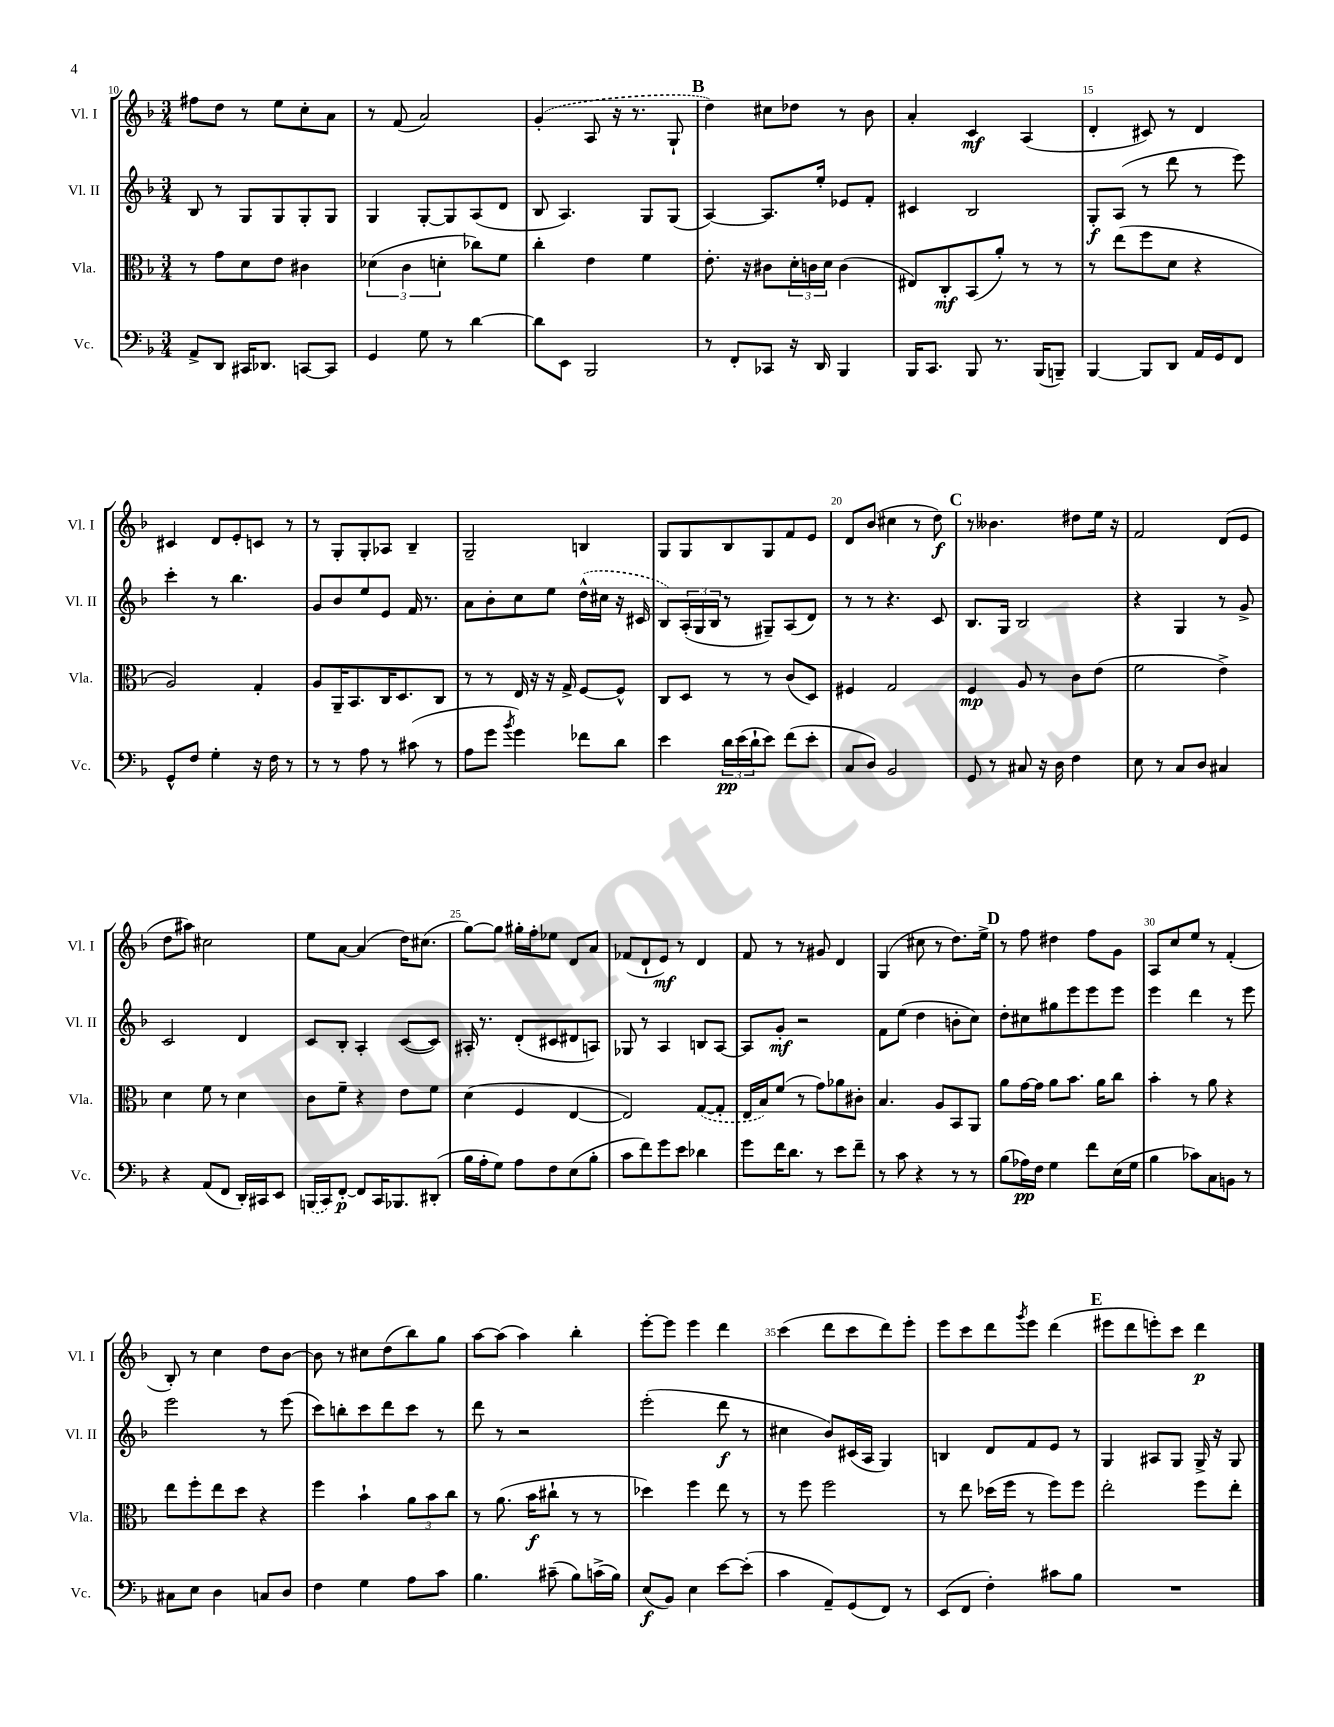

**kern	**dynam	**kern	**dynam	**kern	**dynam	**kern	**dynam
*part4	*part4	*part3	*part3	*part2	*part2	*part1	*part1
*staff4	*staff4	*staff3	*staff3	*staff2	*staff2	*staff1	*staff1
*I"Vc.	*	*I"Vla.	*	*I"Vl. II	*	*I"Vl. I	*
*I'Vc.	*	*I'Vla.	*	*I'Vl. II	*	*I'Vl. I	*
*clefF4	*	*clefC3	*	*clefG2	*	*clefG2	*
*k[b-]	*	*k[b-]	*	*k[b-]	*	*k[b-]	*
*M3/4	*	*M3/4	*	*M3/4	*	*M3/4	*
=10	=10	=10	=10	=10	=10	=10	=10
8AA^/L	.	8r	.	8B-/	.	8ff#X\L	.
8DD/J	.	8g\L	.	8r	.	8dd\J	.
16CC#X/KL	.	8d\	.	8G/L	.	8r	.
8.DD-X/J	.	.	.	.	.	.	.
.	.	8e\J	.	8G/	.	8ee\L	.
[8CCn/L	.	4c#X\	.	8G'/	.	8cc'\	.
8CC/J]	.	.	.	8G/J	.	8a\J	.
=11	=11	=11	=11	=11	=11	=11	=11
4GG/	.	(6d-X\	.	4G/	.	8r	.
.	.	.	.	.	.	(8f/	.
.	.	6c\	.	.	.	.	.
8G\	.	.	.	[8G'/L	.	2a/)	.
.	.	6dn'\	.	.	.	.	.
8r	.	.	.	8G/]	.	.	.
[4d\	.	8cc-X\L)	.	(8A/	.	.	.
.	.	8f\J	.	8d/J	.	.	.
=12	=12	=12	=12	=12	=12	=12	=12
8d\L]	.	4cc'\	.	8B-/	.	(4g'/	.
8EE\J	.	.	.	4.A/)	.	.	.
2BBB-/	.	4e\	.	.	.	8A/	.
.	.	.	.	.	.	16r	.
.	.	.	.	.	.	8.r	.
.	.	4f\	.	8G/L	.	.	.
.	.	.	.	(8G/J	.	8G`/	.
!!LO:REH:place=s1:t=B
=13	=13	=13	=13	=13	=13	=13	=13
8r	.	8.e'\	.	[4A/)	.	4dd\)	.
8FF'/L	.	.	.	.	.	.	.
.	.	16r	.	.	.	.	.
8CC-X/J	.	8c#X\L	.	8.A/L]	.	8cc#X\L	.
16r	.	24d'\L	.	.	.	8dd-X\J	.
.	.	24cn\	.	.	.	.	.
16DD/	.	.	.	16ee'/Jk	.	.	.
.	.	24d\JJ	.	.	.	.	.
4BBB-/	.	(4c\	.	8e-X/L	.	8r	.
.	.	.	.	8f'/J	.	8b-\	.
=14	=14	=14	=14	=14	=14	=14	=14
16BBB-/KL	.	8E#X/L)	.	4c#X/	.	4a'/	.
8.CC/J	.	.	.	.	.	.	.
.	.	8C'/	mf	.	.	.	.
8BBB-/	.	(8BB-/	.	2B-/	.	4c/	mf
8.r	.	8a'/J)	.	.	.	.	.
.	.	8r	.	.	.	(4A/	.
(16BBB-/KL	.	.	.	.	.	.	.
8BBBn~/J)	.	8r	.	.	.	.	.
=15	=15	=15	=15	=15	=15	=15	=15
[4BBB-/	.	8r	.	8G'/L	f	4d'/	.
.	.	(8ee\L	.	(8A/J	.	.	.
8BBB-/L]	.	8ff\	.	8r	.	8c#X/)	.
8DD/J	.	8d\J	.	8ddd\	.	8r	.
16AA/LL	.	4r	.	8r	.	4d/	.
16GG/J	.	.	.	.	.	.	.
8FF/J	.	.	.	8eee\)	.	.	.
!!LO:LB:g=z
=16	=16	=16	=16	=16	=16	=16	=16
8GG^^/L	.	2A/)	.	4ccc'\	.	4c#X/	.
8F/J	.	.	.	.	.	.	.
4G'\	.	.	.	8r	.	8d/L	.
.	.	.	.	4.bb-\	.	8e'/	.
16r	.	4G'/	.	.	.	8cn/J	.
16F\	.	.	.	.	.	.	.
8r	.	.	.	.	.	8r	.
=17	=17	=17	=17	=17	=17	=17	=17
8r	.	8A/L	.	8g/L	.	8r	.
8r	.	16AA~/K	.	8b-/	.	8G'/L	.
.	.	8.BB-/	.	.	.	.	.
8A\	.	.	.	8ee/	.	8G'/	.
8r	.	16C/K	.	8e/J	.	8A-X/J	.
.	.	8.D/	.	.	.	.	.
(8c#X\	.	.	.	16f/	.	4B-~/	.
.	.	.	.	8.r	.	.	.
8r	.	8C/J	.	.	.	.	.
=18	=18	=18	=18	=18	=18	=18	=18
8A\L	.	8r	.	8a\L	.	2G~/	.
8g\J	.	8r	.	8b-'\	.	.	.
8qb-/	.	.	.	.	.	.	.
4g\)	.	16E/	.	8cc\	.	.	.
.	.	16r	.	.	.	.	.
.	.	16r	.	8ee\J	.	.	.
.	.	16G^/	.	.	.	.	.
8f-X\L	.	[8F/L	.	(16dd^^\LL	.	4Bn/	.
.	.	.	.	16cc#X\JJ	.	.	.
8d\J	.	8F^^/J]	.	16r	.	.	.
.	.	.	.	16c#X/	.	.	.
=19	=19	=19	=19	=19	=19	=19	=19
4e\	.	8C/L	.	8B-/L)	.	8G/L	.
.	.	8D/J	.	(24A'/L	.	8G/	.
.	.	.	.	24G/	.	.	.
.	.	.	.	24B-/JJ	.	.	.
24d\LL	pp	8r	.	8r	.	8B-/	.
(24e\	.	.	.	.	.	.	.
24d`\J	.	.	.	.	.	.	.
8e\J)	.	8r	.	8G#X~/L)	.	8G/	.
(8f\L	.	(8c/L	.	(8A/	.	8f/	.
8e'\J	.	8D/J)	.	8d/J)	.	8e/J	.
=20	=20	=20	=20	=20	=20	=20	=20
8C/L	.	4F#X/	.	8r	.	8d/L	.
8D/J)	.	.	.	8r	.	(8b-/J	.
2BB-/	.	2G/	.	4.r	.	4cc#X\	.
.	.	.	.	.	.	8r	.
.	.	.	.	8c/	.	8dd\)	f
!!LO:REH:place=s1:t=C
=21	=21	=21	=21	=21	=21	=21	=21
8GG/	.	4F/	mp	8.B-/L	.	8r	.
8r	.	.	.	.	.	4.b--X\	.
.	.	.	.	16G/Jk	.	.	.
8C#X/	.	8A/	.	2B-/	.	.	.
16r	.	8r	.	.	.	.	.
16D\	.	.	.	.	.	.	.
4F\	.	8c\L	.	.	.	8dd#X\L	.
.	.	(8e\J	.	.	.	16ee\Jk	.
.	.	.	.	.	.	16r	.
=22	=22	=22	=22	=22	=22	=22	=22
8E\	.	2f\	.	4r	.	2f/	.
8r	.	.	.	.	.	.	.
8C/L	.	.	.	4G/	.	.	.
8D/J	.	.	.	.	.	.	.
4C#X/	.	4e^\)	.	8r	.	(8d/L	.
.	.	.	.	8g^/	.	8e/J	.
!!LO:LB:g=z
=23	=23	=23	=23	=23	=23	=23	=23
4r	.	4d\	.	2c/	.	8dd\L	.
.	.	.	.	.	.	8aa#X\J)	.
(8AA/L	.	8f\	.	.	.	2cc#X\	.
8FF/J	.	8r	.	.	.	.	.
16DD'/LL)	.	4d\	.	4d/	.	.	.
16CC#X/J	.	.	.	.	.	.	.
8EE/J	.	.	.	.	.	.	.
=24	=24	=24	=24	=24	=24	=24	=24
(16BBBn/LL	.	8c\L	.	8c/L	.	8ee\L	.
16CC/J)	.	.	.	.	.	.	.
[8FF'/J	p	8f~\J	.	8B-'/J	.	[8a\J	.
8FF/L]	.	4r	.	4A'/	.	(4a/]	.
16CC/K	.	.	.	.	.	.	.
8.BBB-X/	.	.	.	.	.	.	.
.	.	8e\L	.	([8c/L	.	16dd\KL)	.
.	.	.	.	.	.	(8.cc#X\J	.
(8DD#X'/J	.	8f\J	.	8c/J])	.	.	.
=25	=25	=25	=25	=25	=25	=25	=25
16B-\LL	.	(4d\	.	16A#X'/	.	[8gg\L)	.
16A'\J	.	.	.	8.r	.	.	.
8G\J)	.	.	.	.	.	8gg\J]	.
8A\L	.	4F/	.	(8d'/L	.	16gg#X'\LL	.
.	.	.	.	.	.	16ff'\J	.
8F\	.	.	.	8c#X/	.	8ee-X\J	.
(8E\	.	[4E/	.	8d#X/	.	8d/L	.
8B-'\J	.	.	.	8An/J)	.	8a/J	.
=26	=26	=26	=26	=26	=26	=26	=26
8c\L	.	2E/])	.	8G-X/	.	(8f-X/L	.
8f\)	.	.	.	8r	.	8d`/	.
8g\	.	.	.	4A/	.	8e/J)	mf
8e\J	.	.	.	.	.	8r	.
4d-X\	.	([8G/L	.	8Bn/L	.	4d/	.
.	.	8G'/J]	.	[8A/J	.	.	.
=27	=27	=27	=27	=27	=27	=27	=27
8g\L	.	16E/LL	.	8A/L]	.	8f/	.
.	.	16B-/J)	.	.	.	.	.
16f\K	.	(8f/J	.	8g'/J	mf	8r	.
8.d\J	.	.	.	.	.	.	.
.	.	8r	.	2r	.	8r	.
8r	.	8g\L)	.	.	.	8g#X/	.
8e\L	.	8a-X\	.	.	.	4d/	.
8f~\J	.	8c#X'\J	.	.	.	.	.
=28	=28	=28	=28	=28	=28	=28	=28
8r	.	4.B-/	.	8f\L	.	(4G/	.
8c\	.	.	.	(8ee\J	.	.	.
4r	.	.	.	4dd\	.	8cc#X\	.
.	.	8A/L	.	.	.	8r	.
8r	.	8BB-/	.	8bn'\L	.	8.dd\L)	.
8r	.	8AA/J	.	8cc\J)	.	.	.
.	.	.	.	.	.	16ee^\Jk	.
!!LO:REH:place=s1:t=D
=29	=29	=29	=29	=29	=29	=29	=29
(8B-\L	.	8a\L	.	8dd'\L	.	8r	.
16A-X\L)	pp	[16g\L	.	8cc#X\	.	8ff\	.
16F\JJ	.	16g\JJ]	.	.	.	.	.
4G\	.	8a\L	.	8gg#X\	.	4dd#X\	.
.	.	8.b-\J	.	8eee\	.	.	.
8f\L	.	.	.	8eee\	.	8ff\L	.
.	.	16a\KL	.	.	.	.	.
(16E\L	.	8cc\J	.	8eee\J	.	8g\J	.
16G\JJ	.	.	.	.	.	.	.
=30	=30	=30	=30	=30	=30	=30	=30
4B-\	.	4b-'\	.	4eee\	.	8A/L	.
.	.	.	.	.	.	8cc/	.
8c-X\L)	.	8r	.	4ddd\	.	8ee/J	.
8C\	.	8a\	.	.	.	8r	.
8BBn\J	.	4r	.	8r	.	(4f'/	.
8r	.	.	.	8eee\	.	.	.
!!LO:LB:g=z
=31	=31	=31	=31	=31	=31	=31	=31
8C#X\L	.	8ee\L	.	2eee\	.	8B-'/)	.
8E\J	.	8ff'\	.	.	.	8r	.
4D\	.	8ee\	.	.	.	4cc\	.
.	.	8dd\J	.	.	.	.	.
8Cn/L	.	4r	.	8r	.	8dd\L	.
8D/J	.	.	.	(8eee\	.	[8b-\J	.
=32	=32	=32	=32	=32	=32	=32	=32
4F\	.	4ff\	.	8ccc\L)	.	8b-\]	.
.	.	.	.	8bbn'\	.	8r	.
4G\	.	4b-`\	.	8ccc\	.	8cc#X\L	.
.	.	.	.	8ddd\	.	(8dd\	.
8A\L	.	12a\L	.	8ccc\J	.	8bb-\)	.
.	.	12b-\	.	.	.	.	.
8c\J	.	.	.	8r	.	8gg\J	.
.	.	12cc\J	.	.	.	.	.
=33	=33	=33	=33	=33	=33	=33	=33
4.B-\	.	8r	.	8ddd\	.	[8aa\L	.
.	.	(8.a\	.	8r	.	(8aa\J]	.
.	.	.	.	2r	.	4aa\)	.
.	.	16b-\KL	f	.	.	.	.
(8c#X~\	.	8cc#X`\J	.	.	.	.	.
8B-\L)	.	8r	.	.	.	4bb-'\	.
(16cn^\L	.	8r	.	.	.	.	.
16B-\JJ)	.	.	.	.	.	.	.
=34	=34	=34	=34	=34	=34	=34	=34
(8E/L	f	4dd-X\)	.	(2eee'\	.	[8eee'\L	.
8BB-/J)	.	.	.	.	.	8eee\J]	.
4E\	.	4ff\	.	.	.	4eee\	.
[8e\L	.	8ee\	.	8ddd\	f	4ddd\	.
(8e'\J]	.	8r	.	8r	.	.	.
=35	=35	=35	=35	=35	=35	=35	=35
4c\	.	8r	.	4cc#X\	.	(4ccc\	.
.	.	8ff\	.	.	.	.	.
8AA~/L)	.	2ff\	.	8b-/L)	.	8ddd\L	.
(8GG/	.	.	.	(16c#X/L	.	8ccc\	.
.	.	.	.	16A/JJ	.	.	.
8FF/J)	.	.	.	4G/)	.	8ddd\)	.
8r	.	.	.	.	.	8eee'\J	.
=36	=36	=36	=36	=36	=36	=36	=36
(8EE/L	.	8r	.	4Bn/	.	8eee\L	.
8FF/J	.	8ee\	.	.	.	8ccc\	.
4F'\)	.	(16dd-X\LL	.	8d/L	.	8ddd\	.
.	.	16ff\JJ	.	.	.	.	.
.	.	.	.	.	.	8qggg/	.
.	.	8r	.	8f/	.	8eee\J	.
8c#X\L	.	8ff\L)	.	8e/J	.	(4ddd\	.
8B-\J	.	8ff\J	.	8r	.	.	.
!!LO:REH:place=s1:t=E
=37	=37	=37	=37	=37	=37	=37	=37
2.r	.	2ee'\	.	4G/	.	8eee#X\L	.
.	.	.	.	.	.	8ddd\	.
.	.	.	.	8A#X/L	.	8eeen'\)	.
.	.	.	.	8G/J	.	8ccc\J	.
.	.	8ff\L	.	16G^/	.	4ddd\	p
.	.	.	.	16r	.	.	.
.	.	8ee'\J	.	8G/	.	.	.
==	==	==	==	==	==	==	==
*-	*-	*-	*-	*-	*-	*-	*-
